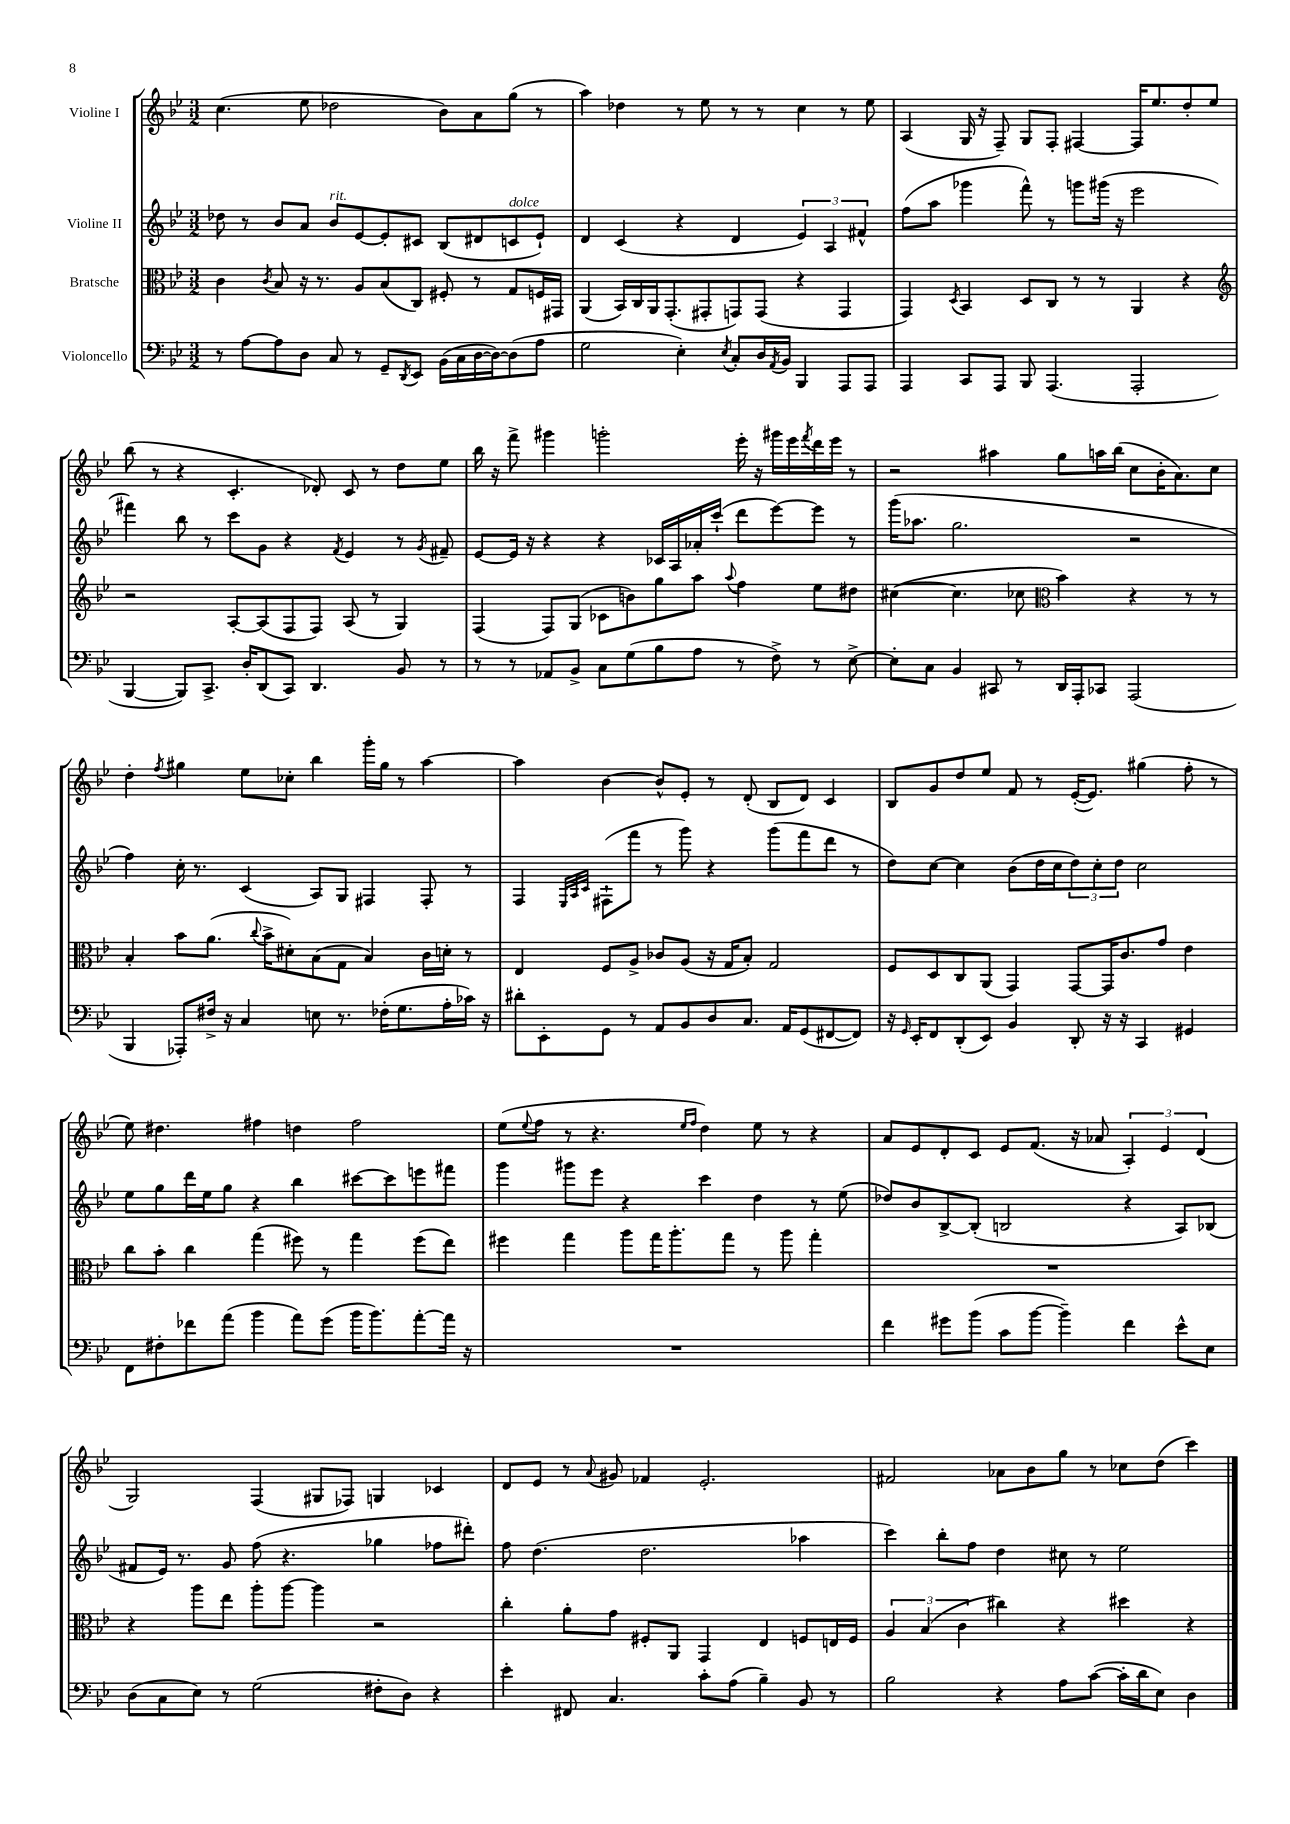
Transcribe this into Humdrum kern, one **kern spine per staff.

**kern	**kern	**kern	**kern
*part4	*part3	*part2	*part1
*staff4	*staff3	*staff2	*staff1
*I"Violoncello	*I"Bratsche	*I"Violine II	*I"Violine I
*clefF4	*clefC3	*clefG2	*clefG2
*k[b-e-]	*k[b-e-]	*k[b-e-]	*k[b-e-]
*M3/2	*M3/2	*M3/2	*M3/2
=1	=1	=1	=1
8r	4c\	8dd-X\	(4.cc\
[8A\L	.	8r	.
.	8qc/	.	.
8A\]	8B-/	8b-/L	.
8D\J	16r	8a/J	8ee-\
.	8.r	.	.
!	!	!LO:TX:a:i:t=rit.	!
8C/	.	8b-/L	2dd-X\
8r	8A/L	[8e-/	.
8GG~/L	(8B-/	8e-'/]	.
8qDD/	.	.	.
8EE-/J	8C/J)	8c#X/J	.
(16BB-\LL	8F#X'/	(8B-/L	8b-\L)
16C\	.	.	.
[16D\	8r	8d#X/	8a\
16D\J_)	.	.	.
!	!	!LO:TX:a:i:t=dolce	!
(8D\]	8G/L	8cn/	(8gg\J
8A\J	16Fn/L	8e-`/J)	8r
.	16GG#X/JJ	.	.
=2	=2	=2	=2
2G\	(4AA/	4d/	4aa\)
.	16BB-/LL)	(4c/	4dd-X\
.	16C/	.	.
.	16AA/J	.	.
.	(8.GG'/	.	.
4E-'\)	.	4r	8r
.	8GG#X'/	.	8ee-\
8qE-/	.	.	.
8C'/L	8GGn/)	4d/	8r
16D/L	(8GG/J	.	8r
8qAA/	.	.	.
16BB-/JJ	.	.	.
4BBB-/	4r	6e-/)	4cc\
.	.	6A/	.
8AAA/L	4GG/	.	8r
.	.	6f#X^^/	.
8AAA/J	.	.	8ee-\
=3	=3	=3	=3
4AAA/	4GG/)	(8ff\L	(4A/
.	.	8aa\J	.
.	8qD/	.	.
8CC/L	4BB-/	4ggg-X\	16G/
.	.	.	16r
8AAA/J	.	.	8F~/)
8BBB-/	8D/L	8fff^^\)	8G/L
(4.AAA/	8C/J	8r	8F'/J
.	8r	8gggn\L	[4F#X/
.	8r	(16ggg#X\Jk	.
.	.	16r	.
2AAA'/	4AA/	2eee-\	16F#/KL]
.	.	.	8.ee-/
.	4r	.	8dd'/
.	.	.	8ee-/J
!!LO:LB:g=z
=4	=4	=4	=4
*	*clefG2	*	*
[4BBB-/	2r	4fff#X\)	(8bb-\
.	.	.	8r
8BBB-/L])	.	8bb-\	4r
8.CC^/J	.	8r	.
.	[8A'/L	8ccc\L	4.c'/
16D'/KL	.	.	.
(8DD/	(8A/]	8g\J	.
8CC/J)	8F/	4r	.
4.DD/	8F/J)	.	8d-X'/)
.	.	8qf/	.
.	(8A/	4e-/	8c/
.	8r	.	8r
8BB-/	4G/)	8r	8dd\L
.	.	8qg/	.
8r	.	8f#X~/	8ee-\J
=5	=5	=5	=5
8r	(4F/	[8e-/L	16bb-\
.	.	.	16r
8r	.	16e-/Jk]	8fff^\
.	.	16r	.
8AA-X/L	8F/L)	4r	4ggg#X\
8BB-^/J	(8G/J	.	.
8C\L	8c-X\L	4r	2gggn'\
(8G\	8bn\)	.	.
8B-\	8gg\	16c-X/LL	.
.	.	16A/	.
8A\J	8aa\J	16a-X'/	.
.	.	(16ccc`/JJ	.
.	8qqaa/	.	.
8r	4ff\	8ddd\L	16eee-'\
.	.	.	16r
8F^\)	.	[8eee-\)	16ggg#X\LL
.	.	.	16eee-\
.	.	.	8qfff/
8r	8ee-\L	8eee-\J]	16ddd\
.	.	.	16eee-\JJ
[8E-^\	8dd#X\J	8r	8r
=6	=6	=6	=6
8E-'\L]	([4cc#X\	(16ggg\KL	2r
.	.	8.aa-X\J	.
8C\J	.	.	.
4BB-/	4.cc#\]	2.gg\	.
8CC#X/	.	.	4aa#X\
8r	8cc-X\	.	.
*	*clefC3	*	*
16DD/LL	4b-\)	.	8gg\L
16AAA'/J	.	.	.
8CC-X/J	.	.	16aan\L
.	.	.	(16bb-\JJ
(2AAA/	4r	2r	8cc\L
.	.	.	16b-'\K
.	.	.	8.a\)
.	8r	.	.
.	8r	.	8cc\J
!!LO:LB:g=z
=7	=7	=7	=7
4BBB-/	4B-'/	4ff\)	4dd'\
.	.	.	8qff/
8AAA-X'/L)	8b-\L	16cc'\	4gg#X\
.	.	8.r	.
16F#X^/Jk	(8.a\J	.	.
16r	.	.	.
4C/	.	(4c/	8ee-\L
.	8qqcc/	.	.
.	16b-^\KL	.	.
.	8d#X'\)	.	8cc-X'\J
8En\	(8B-\	8A/L)	4bb-\
8.r	8G\J	8G/J	.
.	4B-/)	4F#X/	16ggg'\LL
(16F-X'\KL	.	.	16gg#\JJ
8.G\	.	.	8r
.	16c\LL	8F#'/	[4aa\
16A'\L	16dn'\JJ	.	.
16c-X\JJ)	8r	8r	.
16r	.	.	.
=8	=8	=8	=8
8d#X'\L	4E-/	4F/	4aa\]
8EE-'\	.	.	.
.	.	32qqE-/LLL	.
.	.	32qqA/	.
.	.	32qqc/JJJ	.
8GG\J	8F/L	(8F#X`\L	[4b-\
8r	8A^/J	8fff\J	.
8AA/L	8c-X/L	8r	8b-^^/L]
8BB-/	(8A/J	8ggg\)	8e-'/J
8D/	16r	4r	8r
.	16G/KL	.	.
8.C/J	8B-'/J)	.	(8d'/
.	2G/	(8ggg\L	8B-/L
16AA/KL	.	.	.
(8GG/	.	8fff\	8d/J)
[8FF#X/	.	8ddd\J	4c/
8FF#/J])	.	8r	.
=9	=9	=9	=9
16r	8F/L	8dd\L)	8B-/L
16qqGG/	.	.	.
16EE-'/KL	.	.	.
8FF/	8D/	[8cc\J	8g/
(8DD'/	8C/	4cc\]	8dd/
8EE-/J)	(8AA/J	.	8ee-/J
4BB-/	4GG/)	(8b-\L	8f/
.	.	16dd\L	8r
.	.	16cc\J	.
8DD'/	[8GG/L	12dd\)	([16e-'/KL
.	.	.	8.e-/J])
.	.	12cc'\	.
16r	16GG/K]	.	.
.	.	12dd\J	.
16r	8.c/	.	.
4CC/	.	2cc\	(4gg#X\
.	8g/J	.	.
4GG#X/	4e-\	.	8ff'\
.	.	.	8r
!!LO:LB:g=z
=10	=10	=10	=10
8FF\L	8cc\L	8ee-\L	8ee-\)
8F#X'\	8b-'\J	8gg\	4.dd#X\
8f-X\	4cc\	16ddd\L	.
.	.	16ee-\J	.
(8a\J	.	8gg\J	.
4b-\	(4gg\	4r	4ff#X\
8a\L)	8ff#X\)	4bb-\	4ddn\
(8g\J	8r	.	.
16b-\KL	4gg\	[8ccc#X\L	2ff#\
8.b-\)	.	.	.
.	.	8ccc#\]	.
[8a'\	(8ff#\L	8eeen\	.
16a\Jk]	8ee-\J)	8fff#X\J	.
16r	.	.	.
=11	=11	=11	=11
1.r	4ff#X\	4ggg\	(8ee-\L
.	.	.	8qqee-/
.	.	.	8ff\J
.	4gg\	8ggg#X\L	8r
.	.	8eee-\J	4.r
.	8aa\L	4r	.
.	16gg\K	.	.
.	8.aa'\	.	.
.	.	.	16qqee-/LL
.	.	.	16qqff/JJ
.	.	4ccc\	4dd\)
.	8gg\J	.	.
.	8r	4dd\	8ee-\
.	8aa\	.	8r
.	4gg'\	8r	4r
.	.	(8ee-\	.
=12	=12	=12	=12
4f\	1.r	8dd-X/L)	8a/L
.	.	8b-/	8e-/
8g#X\L	.	[8B-^/	8d'/
(8b-\J	.	(8B-'/J]	8c/J
8c\L	.	2Bn/	8e-/L
[8b-\J	.	.	(8.f/J
4b-~\])	.	.	.
.	.	.	16r
.	.	.	8a-X/
4f\	.	4r	6A'/)
.	.	.	6e-/
8e-^^\L	.	8A/L)	.
.	.	.	(6d/
8E-\J	.	(8B-X/J	.
!!LO:LB:g=z
=13	=13	=13	=13
(8D\L	4r	8f#X/L	2G/)
8C\	.	16e-/Jk)	.
.	.	8.r	.
8E-\J)	8aa\L	.	.
8r	8ee-\J	8g/	.
(2G\	8aa'\L	(8ff\	(4F/
.	[8aa\J	4.r	.
.	4aa\]	.	8G#X/L
.	.	.	8F-X/J)
8F#X'\L	2r	4gg-X\	4Gn/
8D\J)	.	.	.
4r	.	8ff-X\L	4c-X/
.	.	8ddd#X'\J)	.
=14	=14	=14	=14
4e-'\	4cc'\	8ff\	8d/L
.	.	(4.dd\	8e-/J
8FF#X/	8a'\L	.	8r
.	.	.	8qqa/
4.C/	8g\J	.	8g#X/
.	8F#X'/L	2.dd\	4f-X/
.	8AA/J	.	.
8c'\L	4GG/	.	2.e-'/
(8A\J	.	.	.
4B-~\)	4E-/	.	.
8BB-/	8Fn/L	4aa-X\	.
8r	16En/L	.	.
.	16F/JJ	.	.
=15	=15	=15	=15
2B-\	6A/	4ccc\)	2f#X/
.	(6B-/	.	.
.	.	8bb-'\L	.
.	6c\	.	.
.	.	8ff\J	.
4r	4cc#X\)	4dd\	8a-X\L
.	.	.	8b-\
8A\L	4r	8cc#X\	8gg\J
([8c\J	.	8r	8r
16c'\LL]	4dd#X\	2ee-\	8cc-X\L
16d\J	.	.	.
8E-\J)	.	.	(8dd\J
4D\	4r	.	4ccc\)
==	==	==	==
*-	*-	*-	*-
